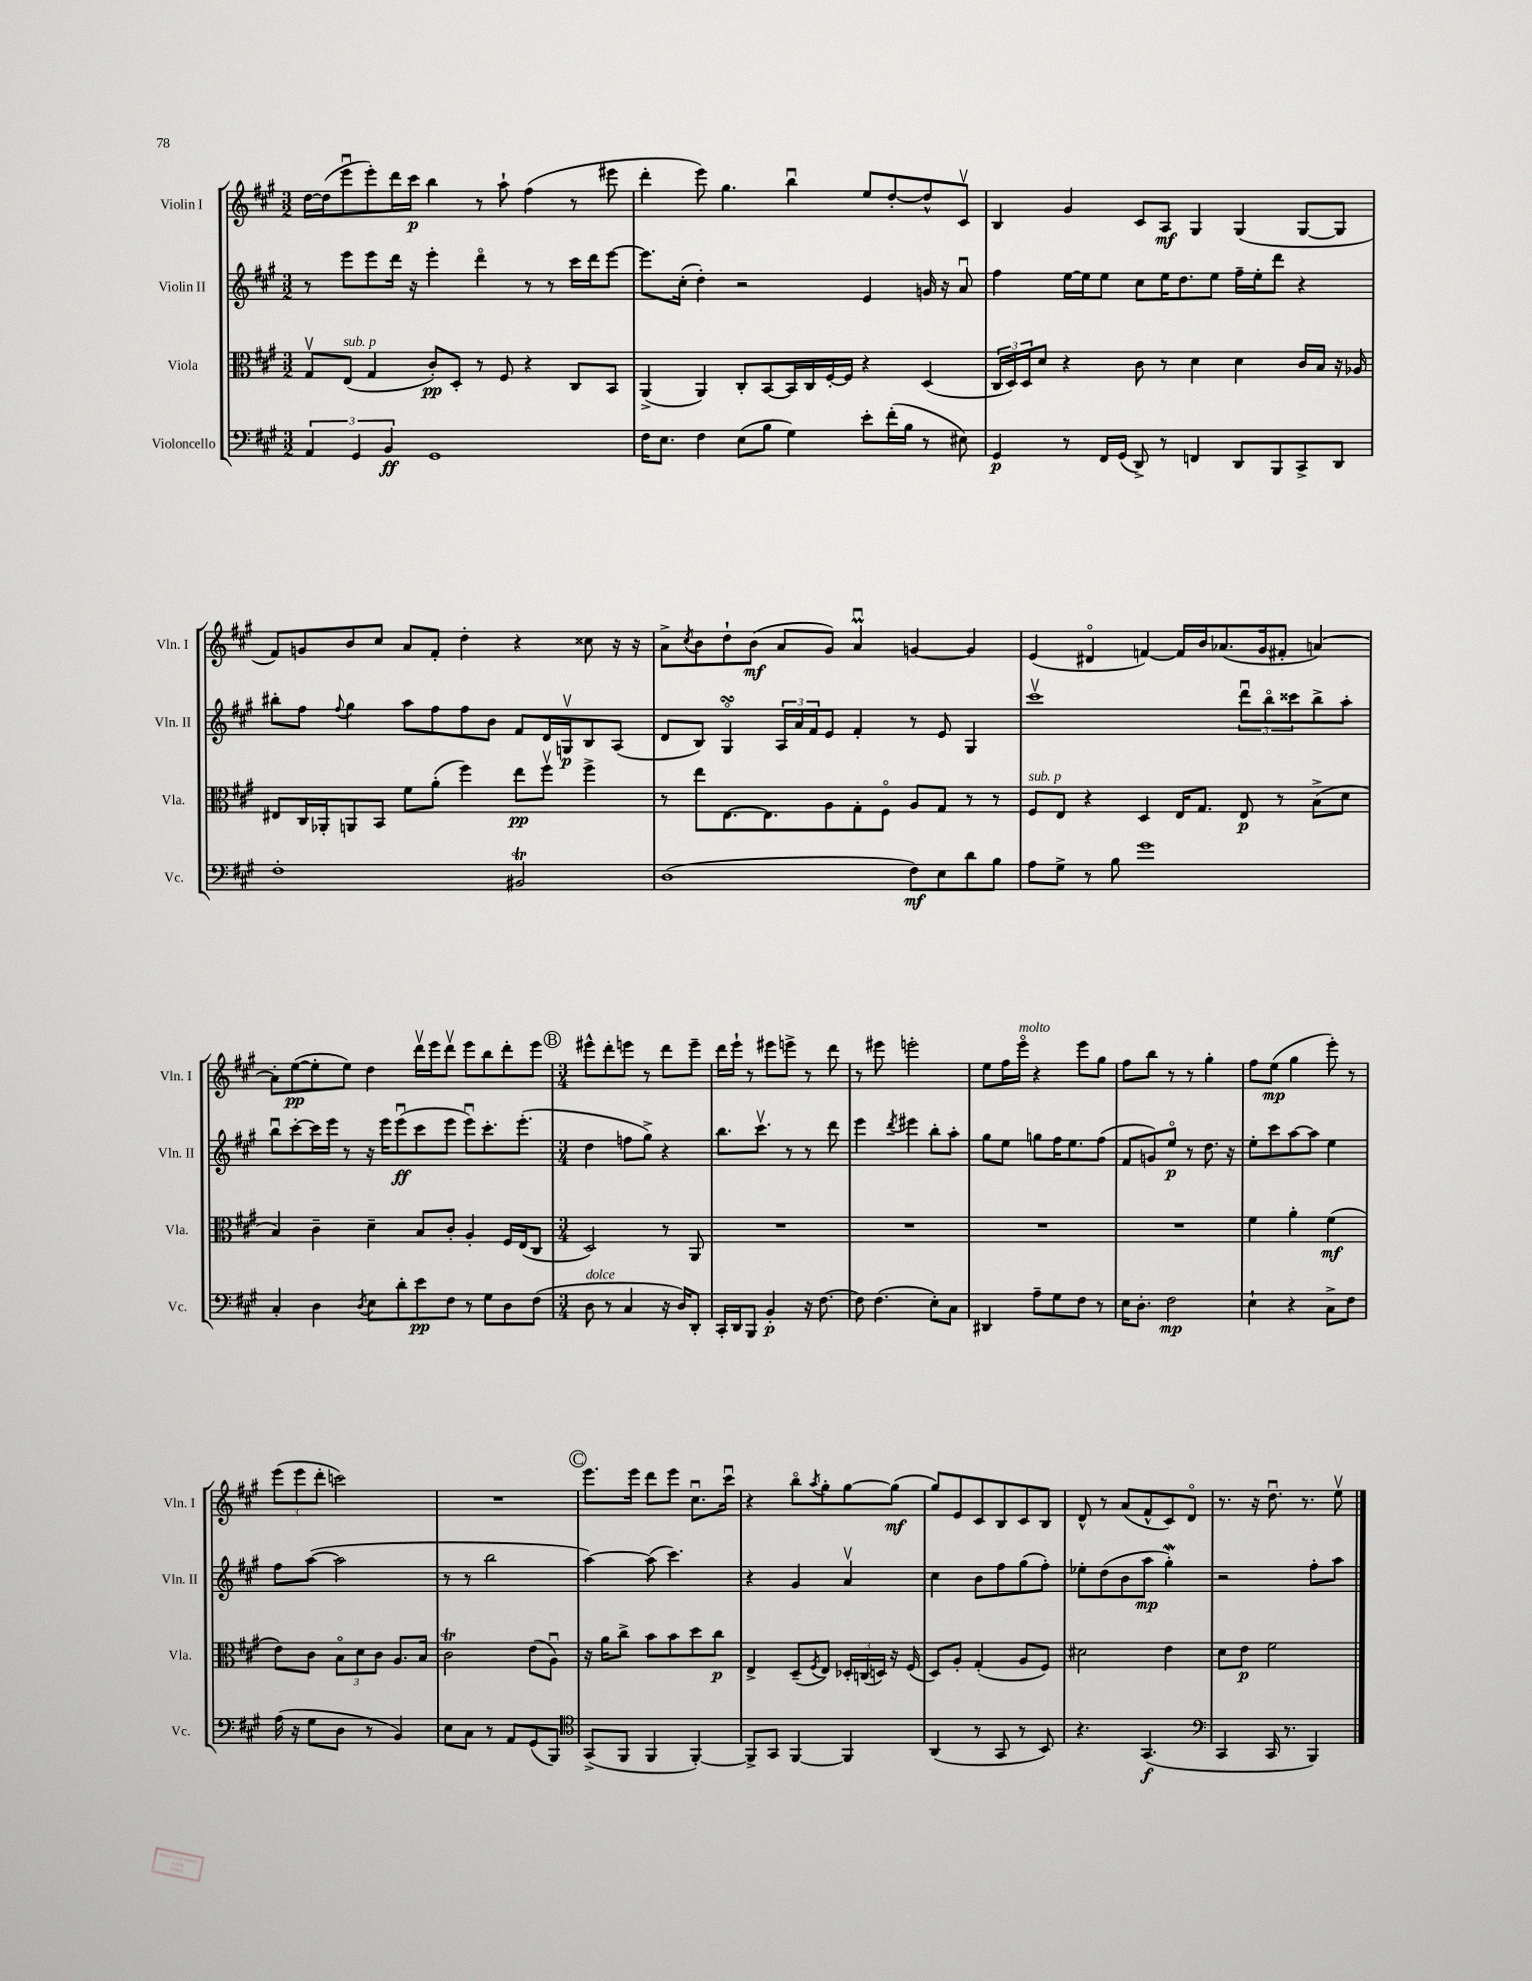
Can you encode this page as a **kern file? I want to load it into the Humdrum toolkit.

**kern	**dynam	**kern	**dynam	**kern	**dynam	**kern	**dynam
*part4	*part4	*part3	*part3	*part2	*part2	*part1	*part1
*staff4	*staff4	*staff3	*staff3	*staff2	*staff2	*staff1	*staff1
*I"Violoncello	*	*I"Viola	*	*I"Violin II	*	*I"Violin I	*
*I'Vc.	*	*I'Vla.	*	*I'Vln. II	*	*I'Vln. I	*
*clefF4	*	*clefC3	*	*clefG2	*	*clefG2	*
*k[f#c#g#]	*	*k[f#c#g#]	*	*k[f#c#g#]	*	*k[f#c#g#]	*
*M3/2	*	*M3/2	*	*M3/2	*	*M3/2	*
=133	=133	=133	=133	=133	=133	=133	=133
6AA/	.	8G#v/L	.	8r	.	[16dd\LL	.
.	.	.	.	.	.	(16dd\J]	.
!	!	!LO:TX:a:i:t=sub. p	!	!	!	!	!
.	.	(8E/J	.	8eee\L	.	8eeeu\	.
6GG#/	.	.	.	.	.	.	.
.	.	4G#/	.	8eee\	.	8eee'\)	.
6BB/	ff	.	.	.	.	.	.
.	.	.	.	16ddd\Jk	.	16ddd\L	.
.	.	.	.	16r	.	16ccc#\JJ	p
1GG#	.	8c#'/L)	pp	4eee'\	.	4bb\	.
.	.	8D'/J	.	.	.	.	.
.	.	8r	.	4ddd\	.	8r	.
.	.	8F#/	.	.	.	8aa`\	.
.	.	4r	.	8r	.	(4ff#\	.
.	.	.	.	8r	.	.	.
.	.	8C#/L	.	16ccc#\LL	.	8r	.
.	.	.	.	16ddd\J	.	.	.
.	.	8BB/J	.	[8eee\J	.	8eee#X\	.
=134	=134	=134	=134	=134	=134	=134	=134
16F#\KL	.	(4AA^/	.	8.eee\L]	.	4ddd'\	.
8.E\J	.	.	.	.	.	.	.
.	.	.	.	(16cc#'\Jk	.	.	.
4F#\	.	4AA/)	.	4dd'\)	.	8eee\)	.
.	.	.	.	.	.	4.gg#\	.
(8E\L	.	8C#'/L	.	2r	.	.	.
8B\J	.	[8BB/	.	.	.	.	.
4G#\)	.	16BB/L]	.	.	.	4bbu\	.
.	.	16C#/	.	.	.	.	.
.	.	[16F#'/	.	.	.	.	.
.	.	16F#/JJ]	.	.	.	.	.
8e'\L	.	4r	.	4e/	.	8ee/L	.
(16f#'\L	.	.	.	.	.	[8dd'/	.
16B\JJ	.	.	.	.	.	.	.
8r	.	(4D/	.	16gn/	.	8dd^^/]	.
.	.	.	.	16r	.	.	.
8E#X\)	.	.	.	8au/	.	8c#v/J	.
=135	=135	=135	=135	=135	=135	=135	=135
4GG#/	p	24C#/LL	.	4ff#\	.	4B/	.
.	.	24D/)	.	.	.	.	.
.	.	24D/J	.	.	.	.	.
.	.	8d/J	.	.	.	.	.
8r	.	4r	.	[16ee\LL	.	4g#/	.
.	.	.	.	16ee\J]	.	.	.
16FF#/LL	.	.	.	8ee\J	.	.	.
(16GG#/JJ	.	.	.	.	.	.	.
8DD^/)	.	8c#\	.	8cc#\L	.	8c#/L	.
8r	.	8r	.	16ee\K	.	8A/J	mf
.	.	.	.	8.dd\	.	.	.
4FFn/	.	4d\	.	.	.	4G#/	.
.	.	.	.	8ee\J	.	.	.
8DD/L	.	4d\	.	16ff#~\LL	.	(4G#/	.
.	.	.	.	16ee'\J	.	.	.
8BBB/	.	.	.	8ddd\J	.	.	.
8CC#^/	.	16c#/LL	.	4r	.	[8G#/L	.
.	.	16B/JJ	.	.	.	.	.
8DD/J	.	16r	.	.	.	8G#/J]	.
.	.	16A-X/	.	.	.	.	.
!!LO:LB:g=z
=136	=136	=136	=136	=136	=136	=136	=136
1F#'	.	8E#X/L	.	8bb#X'\L	.	8f#/L)	.
.	.	16C#/L	.	8ff#\J	.	8gn/	.
.	.	16AA-X'/J	.	.	.	.	.
.	.	.	.	8qqff#/	.	.	.
.	.	8AAn/	.	4gg#\	.	8b/	.
.	.	8BB/J	.	.	.	8cc#/J	.
.	.	8f#\L	.	8aa\L	.	8a/L	.
.	.	(8a'\J	.	8ff#\	.	8f#'/J	.
.	.	4ff#\)	.	8ff#\	.	4dd'\	.
.	.	.	.	8b\J	.	.	.
2BB#Xt/	.	8ee\L	pp	8f#/L	.	4r	.
.	.	8ff#v\J	.	16d/L	.	.	.
.	.	.	.	16Gnv/J	p	.	.
.	.	4ff#^\	.	8B/	.	8cc##X\	.
.	.	.	.	(8A/J	.	16r	.
.	.	.	.	.	.	16r	.
=137	=137	=137	=137	=137	=137	=137	=137
(1D	.	8r	.	8d/L	.	8a^\L	.
.	.	.	.	.	.	8qcc#/	.
.	.	8ee\L	.	8B/J)	.	8b\	.
.	.	[8.E\	.	4G#sSsS/	.	8dd`\	.
.	.	.	.	.	.	(8b\J	mf
.	.	8.E\]	.	.	.	.	.
.	.	.	.	24A/LL	.	8a/L	.
.	.	.	.	24a/	.	.	.
.	.	.	.	24f#/J	.	.	.
.	.	8A\	.	8e/J	.	8g#/J)	.
.	.	8G#'\	.	4f#'/	.	4aMu/	.
.	.	8F#\J	.	.	.	.	.
8F#\L)	mf	8A/L	.	8r	.	[4gn/	.
8E\	.	8G#/J	.	8e/	.	.	.
8d\	.	8r	.	4G#/	.	4g/]	.
8B\J	.	8r	.	.	.	.	.
=138	=138	=138	=138	=138	=138	=138	=138
!	!	!LO:TX:a:i:t=sub. p	!	!	!	!	!
8A\L	.	8F#/L	.	1ccc#v	.	(4e/	.
8G#^\J	.	8E/J	.	.	.	.	.
8r	.	4r	.	.	.	4d#X/	.
8B\	.	.	.	.	.	.	.
1g#	.	4D/	.	.	.	[4fn/)	.
.	.	16E/KL	.	.	.	16f/LL]	.
.	.	8.G#/J	.	.	.	16b/J	.
.	.	.	.	.	.	(8.a-X/	.
.	.	8E/	p	12dddu\L	.	.	.
.	.	.	.	.	.	16g#/k	.
.	.	.	.	12bb\	.	.	.
.	.	8r	.	.	.	8f#X'/J	.
.	.	.	.	12ccc##X\	.	.	.
.	.	(8B^\L	.	8bb^\	.	[4an/)	.
.	.	8d\J	.	8aa'\J	.	.	.
!!LO:LB:g=z
=139	=139	=139	=139	=139	=139	=139	=139
4C#'/	.	4B/)	.	8bbu\L	.	8a'\L]	.
.	.	.	.	[8ccc#'\	.	([8ee\	pp
4D\	.	4c#~\	.	16ccc#\L]	.	8ee'\]	.
.	.	.	.	16eee\JJ	.	.	.
.	.	.	.	8r	.	8ee\J)	.
8qD/	.	.	.	.	.	.	.
8E\L	.	4d~\	.	16r	.	4dd\	.
.	.	.	.	16eee\KL	.	.	.
8d'\	.	.	.	(8eeeu\	ff	.	.
8e\	pp	8B/L	.	8ccc#\	.	16dddv\LL	.
.	.	.	.	.	.	16eee\J	.
8F#\J	.	8c#'/J	.	8eee\J	.	8dddv\J	.
8r	.	4A'/	.	8eeeu\L)	.	8eee\L	.
8G#\L	.	.	.	8.ccc#'\	.	8bb\	.
8D\	.	16F#/LL	.	.	.	8ddd'\	.
.	.	(16E/J	.	(8.eee'\J	.	.	.
(8F#\J	.	8C#/J	.	.	.	8eee\J	.
!!LO:REH:place=s1:t=B
=140	=140	=140	=140	=140	=140	=140	=140
*M3/4	*	*M3/4	*	*M3/4	*	*M3/4	*
!LO:TX:a:i:t=dolce	!	!	!	!	!	!	!
8D\	.	2D/)	.	4dd\	.	8eee#X^^\L	.
8r	.	.	.	.	.	8ddd'\	.
4C#/	.	.	.	8ffn\L	.	8eeen\J	.
.	.	.	.	8gg#^\J)	.	8r	.
16r	.	8r	.	4r	.	8ddd\L	.
16D/KL)	.	.	.	.	.	.	.
8DD'/J	.	8AA/	.	.	.	8eee~\J	.
=141	=141	=141	=141	=141	=141	=141	=141
16CC#'/LL	.	2.r	.	8.bb\L	.	16ddd\LL	.
16DD/J	.	.	.	.	.	16eee`\JJ	.
8BBB/J	.	.	.	.	.	8r	.
.	.	.	.	8.ccc#v\J	.	.	.
4BB'/	p	.	.	.	.	8eee#X\L	.
.	.	.	.	8r	.	8eeen^\J	.
16r	.	.	.	8r	.	8r	.
[8.F#\	.	.	.	.	.	.	.
.	.	.	.	8ddd\	.	8ddd\	.
=142	=142	=142	=142	=142	=142	=142	=142
8F#\]	.	2.r	.	4eee\	.	8r	.
(4.F#\	.	.	.	.	.	8eee#X\	.
.	.	.	.	8qddd/	.	.	.
.	.	.	.	4eee#X\	.	2eeen'\	.
8E'\L)	.	.	.	8bb'\L	.	.	.
8C#\J	.	.	.	8aa'\J	.	.	.
=143	=143	=143	=143	=143	=143	=143	=143
4DD#X/	.	2.r	.	8gg#\L	.	8ee\L	.
.	.	.	.	8ee\J	.	16ff#\L	.
!	!	!	!	!	!	!LO:TX:a:i:t=molto	!
.	.	.	.	.	.	16eee\JJ	.
8A~\L	.	.	.	8ggn\L	.	4r	.
8G#\	.	.	.	16ff#\K	.	.	.
.	.	.	.	8.ee\	.	.	.
8F#\J	.	.	.	.	.	8eee\L	.
8r	.	.	.	(8ff#\J	.	8gg#\J	.
=144	=144	=144	=144	=144	=144	=144	=144
16E\KL	.	2.r	.	8f#/L	.	8ff#\L	.
8.D'\J	.	.	.	.	.	.	.
.	.	.	.	8gn/)	.	8bb\J	.
2F#\	mp	.	.	8ee/J	p	8r	.
.	.	.	.	8r	.	8r	.
.	.	.	.	8.dd\	.	4gg#'\	.
.	.	.	.	16r	.	.	.
=145	=145	=145	=145	=145	=145	=145	=145
4E`\	.	4f#\	.	8ee'\L	.	8ff#\L	.
.	.	.	.	8ccc#\	.	(8ee\J	mp
4r	.	4a'\	.	[8aa\	.	4gg#\	.
.	.	.	.	8aa\J]	.	.	.
8C#^\L	.	(4f#\	mf	4ee\	.	8eee'\)	.
8F#\J	.	.	.	.	.	8r	.
!!LO:LB:g=z
=146	=146	=146	=146	=146	=146	=146	=146
(16A\	.	8e\L)	.	8ff#\L	.	(12eee\L	.
16r	.	.	.	.	.	.	.
.	.	.	.	.	.	12eee\	.
8G#\L	.	8c#\J	.	([8aa\J	.	.	.
.	.	.	.	.	.	12ddd'\J	.
8D\J	.	12B\L	.	2aa\]	.	2cccn\)	.
.	.	12d\	.	.	.	.	.
8r	.	.	.	.	.	.	.
.	.	12c#\J	.	.	.	.	.
4BB/)	.	8.A/L	.	.	.	.	.
.	.	16B/Jk	.	.	.	.	.
=147	=147	=147	=147	=147	=147	=147	=147
8E\L	.	2c#t\	.	8r	.	2.r	.
8C#\J	.	.	.	8r	.	.	.
8r	.	.	.	2bb\	.	.	.
8AA/L	.	.	.	.	.	.	.
(8GG#/	.	(8e\L	.	.	.	.	.
8BBB/J)	.	8Au\J)	.	.	.	.	.
!!LO:REH:place=s1:t=C
=148	=148	=148	=148	=148	=148	=148	=148
*clefC4	*	*	*	*	*	*	*
(8GG#^/L	.	16r	.	[4aa\)	.	8.eee\L	.
.	.	16a\KL	.	.	.	.	.
8FF#/J	.	8cc#^\J	.	.	.	.	.
.	.	.	.	.	.	16eee\Jk	.
4FF#/	.	8b\L	.	(8aa\]	.	8ddd\L	.
.	.	8b\	.	4.ccc#\)	.	8eee\J	.
[4FF#'/)	.	8dd\	.	.	.	8.cc#u\L	.
.	.	8cc#\J	p	.	.	.	.
.	.	.	.	.	.	16ccc#u\Jk	.
=149	=149	=149	=149	=149	=149	=149	=149
8FF#^/L]	.	4E^/	.	4r	.	4r	.
8GG#/J	.	.	.	.	.	.	.
[4FF#/	.	(8D~/L	.	4g#/	.	8bb\L	.
.	.	8qF#/	.	.	.	8qaa/	.
.	.	8E/J)	.	.	.	8gg#'\	.
4FF#/]	.	24D-X'/LL	.	4av/	.	[8gg#\	.
.	.	(24Cn/	.	.	.	.	.
.	.	24Dn/JJ)	.	.	.	.	.
.	.	16r	.	.	.	(8gg#\J]	mf
.	.	(16F#/	.	.	.	.	.
=150	=150	=150	=150	=150	=150	=150	=150
(4AA/	.	8D/L)	.	4cc#\	.	8gg#/L)	.
.	.	8A'/J	.	.	.	8e/	.
8r	.	(4G#'/	.	8b\L	.	8c#/	.
8GG#/	.	.	.	8ff#\	.	8B/	.
8r	.	8A/L	.	(8gg#\	.	8c#/	.
8BB/)	.	8F#/J)	.	8ff#'\J)	.	8B/J	.
=151	=151	=151	=151	=151	=151	=151	=151
4.r	.	2d#X\	.	8ee-X'\L	.	8d^^/	.
.	.	.	.	(8dd\	.	8r	.
.	.	.	.	8b\	.	(8a/L	.
(4.GG#/	f	.	.	8aa\J	mp	8f#^^/	.
.	.	4e\	.	4gg#W'\)	.	8c#/)	.
.	.	.	.	.	.	8d/J	.
=152	=152	=152	=152	=152	=152	=152	=152
*clefF4	*	*	*	*	*	*	*
4CC#/	.	8d\L	.	2r	.	8.r	.
.	.	8e\J	p	.	.	.	.
.	.	.	.	.	.	16r	.
16CC#/	.	2f#\	.	.	.	8.ddu\	.
8.r	.	.	.	.	.	.	.
.	.	.	.	.	.	8.r	.
4BBB/)	.	.	.	8ff#'\L	.	.	.
.	.	.	.	8aa\J	.	8eev\	.
==	==	==	==	==	==	==	==
*-	*-	*-	*-	*-	*-	*-	*-
